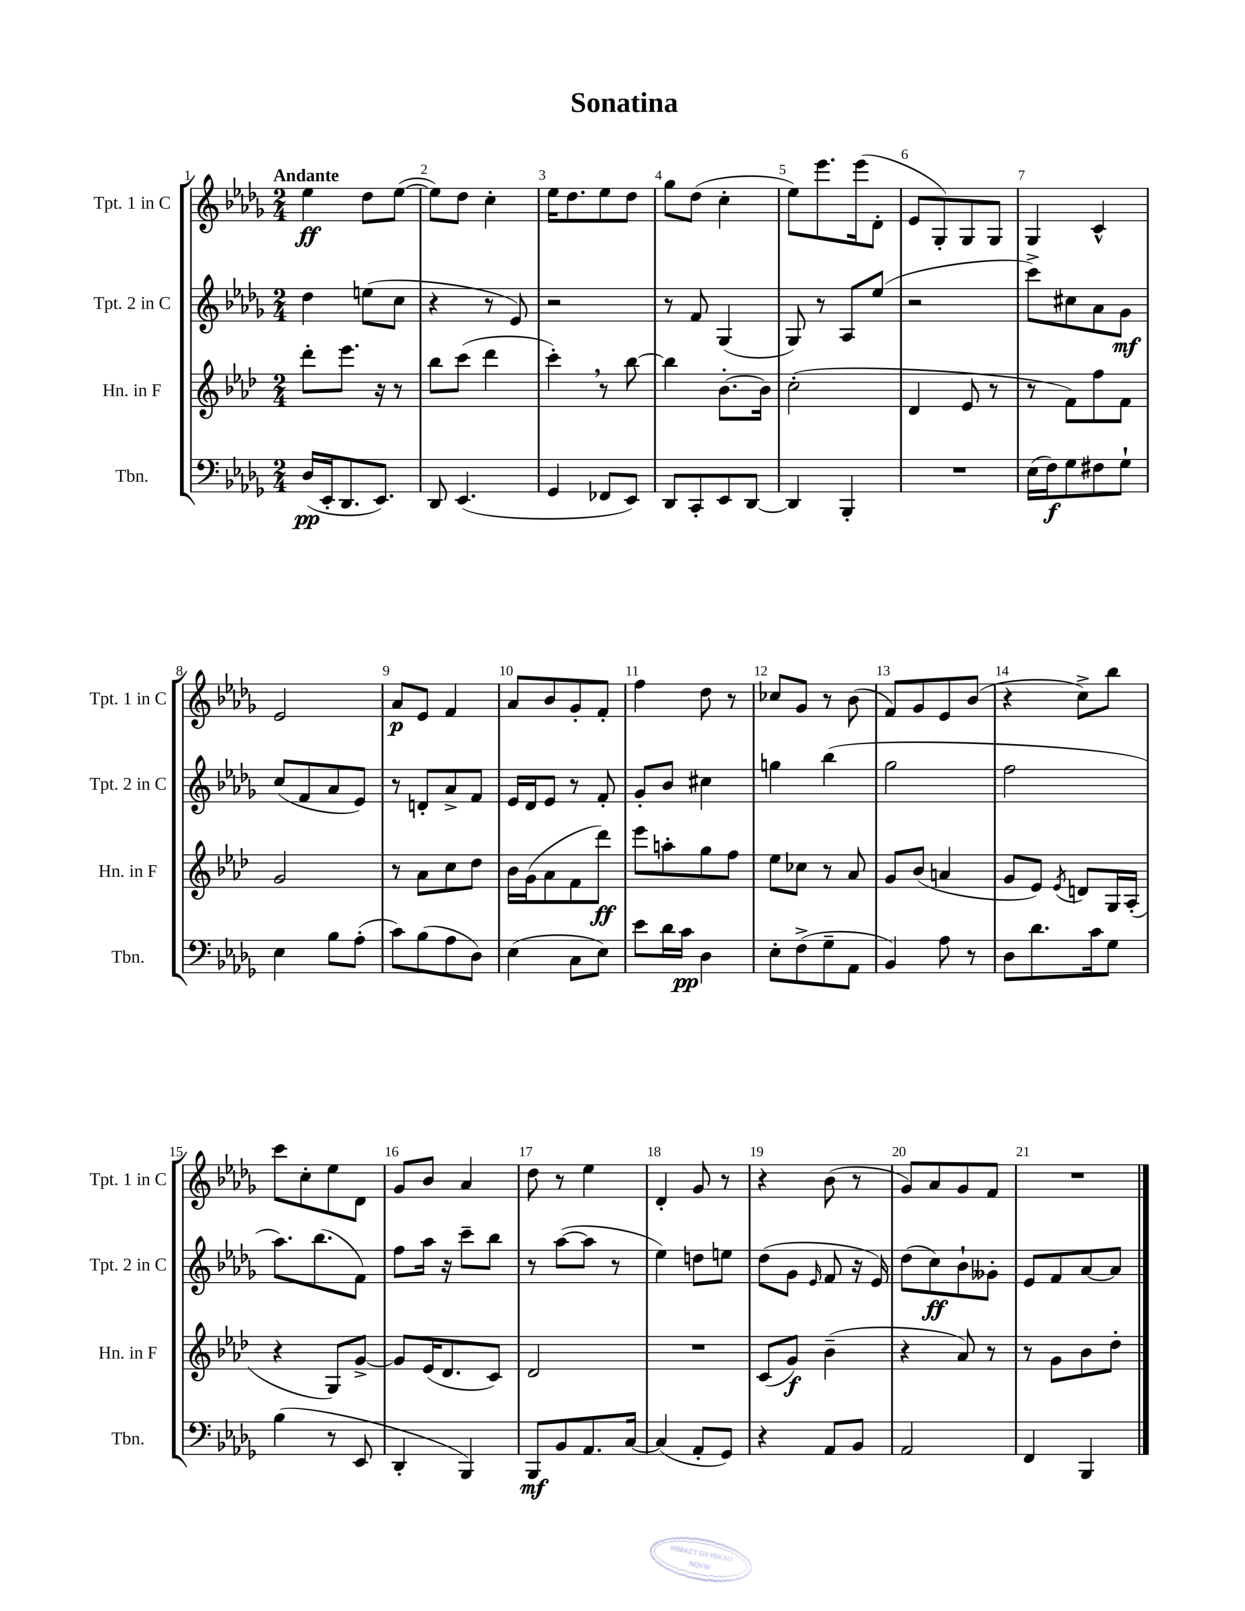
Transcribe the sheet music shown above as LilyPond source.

\header { title = "Sonatina" }
<<
\new StaffGroup <<
\new Staff = "s0" \with { instrumentName = "Tpt. 1 in C" shortInstrumentName = "Tpt. 1 in C" } {
    \clef treble \key des \major \numericTimeSignature \time 2/4 \tempo "Andante"
    \autoBeamOff ees''4\ff des''8[ ees''8]~( |
    ees''8[) des''8] c''4-. |
    ees''16[ des''8. ees''8 des''8] |
    ges''8[ des''8]( c''4-. |
    ees''8[) ees'''8. ees'''16( des'8]-. |
    ees'8[ ges8-.) ges8 ges8] |
    ges4 c'4-^ |
    ees'2 |
    aes'8[\p ees'8] f'4 |
    aes'8[ bes'8 ges'8-. f'8]-. |
    f''4 des''8 r8 |
    ces''8[ ges'8] r8 bes'8( |
    f'8[) ges'8 ees'8 bes'8]( |
    r4 c''8[->) bes''8] |
    c'''8[ c''8-. ees''8 des'8] |
    ges'8[ bes'8] aes'4 |
    des''8 r8 ees''4 |
    des'4-. ges'8 r8 |
    r4 bes'8( r8 |
    ges'8[) aes'8 ges'8 f'8] |
    R2 \bar "|." |
}
\new Staff = "s1" \with { instrumentName = "Tpt. 2 in C" shortInstrumentName = "Tpt. 2 in C" } {
    \clef treble \key des \major \numericTimeSignature \time 2/4
    \autoBeamOff des''4 e''8[( c''8] |
    r4 r8 ees'8) |
    r2 |
    r8 f'8 ges4( |
    ges8) r8 aes8[ ees''8]( |
    r2 |
    c'''8[->) cis''8 aes'8 ges'8]\mf |
    c''8[( f'8 aes'8 ees'8]) |
    r8 d'8[-. aes'8-> f'8] |
    ees'16[ des'16 ees'8] r8 f'8-. |
    ges'8[-. bes'8] cis''4 |
    g''4 bes''4( |
    ges''2 |
    f''2 |
    aes''8.[) bes''8.( f'8]) |
    f''8[ aes''16] r16 c'''8[-- bes''8] |
    r8 aes''8[~( aes''8] r8 |
    ees''4) d''8[ e''8] |
    des''8[( ges'8] \grace { ees'16 } f'8 r16 ees'16) |
    des''8[( c''8\ff) bes'8-! geses'8]-. |
    ees'8[ f'8 aes'8~ aes'8] \bar "|." |
}
\new Staff = "s2" \with { instrumentName = "Hn. in F" shortInstrumentName = "Hn. in F" } {
    \clef treble \key aes \major \numericTimeSignature \time 2/4
    \autoBeamOff des'''8[-. ees'''8.] r16 r8 |
    bes''8[ c'''8]( des'''4 |
    c'''4-.) \breathe r8 bes''8~ |
    bes''4 bes'8.[~-. bes'16] |
    c''2-.( |
    des'4 ees'8 r8 |
    r8 f'8[) f''8 f'8] |
    g'2 |
    r8 aes'8[ c''8 des''8] |
    bes'16[ g'16( aes'8 f'8 des'''8]\ff) |
    ees'''8[ a''8-. g''8 f''8] |
    ees''8[ ces''8] r8 aes'8 |
    g'8[ bes'8]( a'4 |
    g'8[ ees'8]) \acciaccatura { ees'8 } d'8[ g16 aes16]-.( |
    r4 g8[) g'8]~-> |
    g'8[ ees'16( des'8. c'8]) |
    des'2 |
    R2 |
    c'8[( g'8]\f) bes'4--( |
    r4 aes'8) r8 |
    r8 g'8[ bes'8 des''8]-. \bar "|." |
}
\new Staff = "s3" \with { instrumentName = "Tbn." shortInstrumentName = "Tbn." } {
    \clef bass \key des \major \numericTimeSignature \time 2/4
    \autoBeamOff des16[\pp( ees,16-. des,8. ees,8.]) |
    des,8 ees,4.( |
    ges,4 fes,8[ ees,8]) |
    des,8[ c,8-. ees,8 des,8]~ |
    des,4 bes,,4-. |
    R2 |
    ees16[( f16\f) ges8 fis8 ges8]-! |
    ees4 bes8[ aes8]-.( |
    c'8[) bes8( aes8 des8]) |
    ees4( c8[ ees8]) |
    ees'8[ des'16 c'16]\pp des4 |
    ees8[-. f8->( ges8-- aes,8] |
    bes,4) aes8 r8 |
    des8[ des'8. c'16 ges8] |
    bes4( r8 ees,8 |
    des,4-. bes,,4) |
    bes,,8[\mf bes,8 aes,8. c16]~ |
    c4( aes,8[-. ges,8]) |
    r4 aes,8[ bes,8] |
    aes,2 |
    f,4 bes,,4 \bar "|." |
}
>>
>>
\layout { \context { \Score \override BarNumber.break-visibility = ##(#f #t #t) barNumberVisibility = #all-bar-numbers-visible } }
